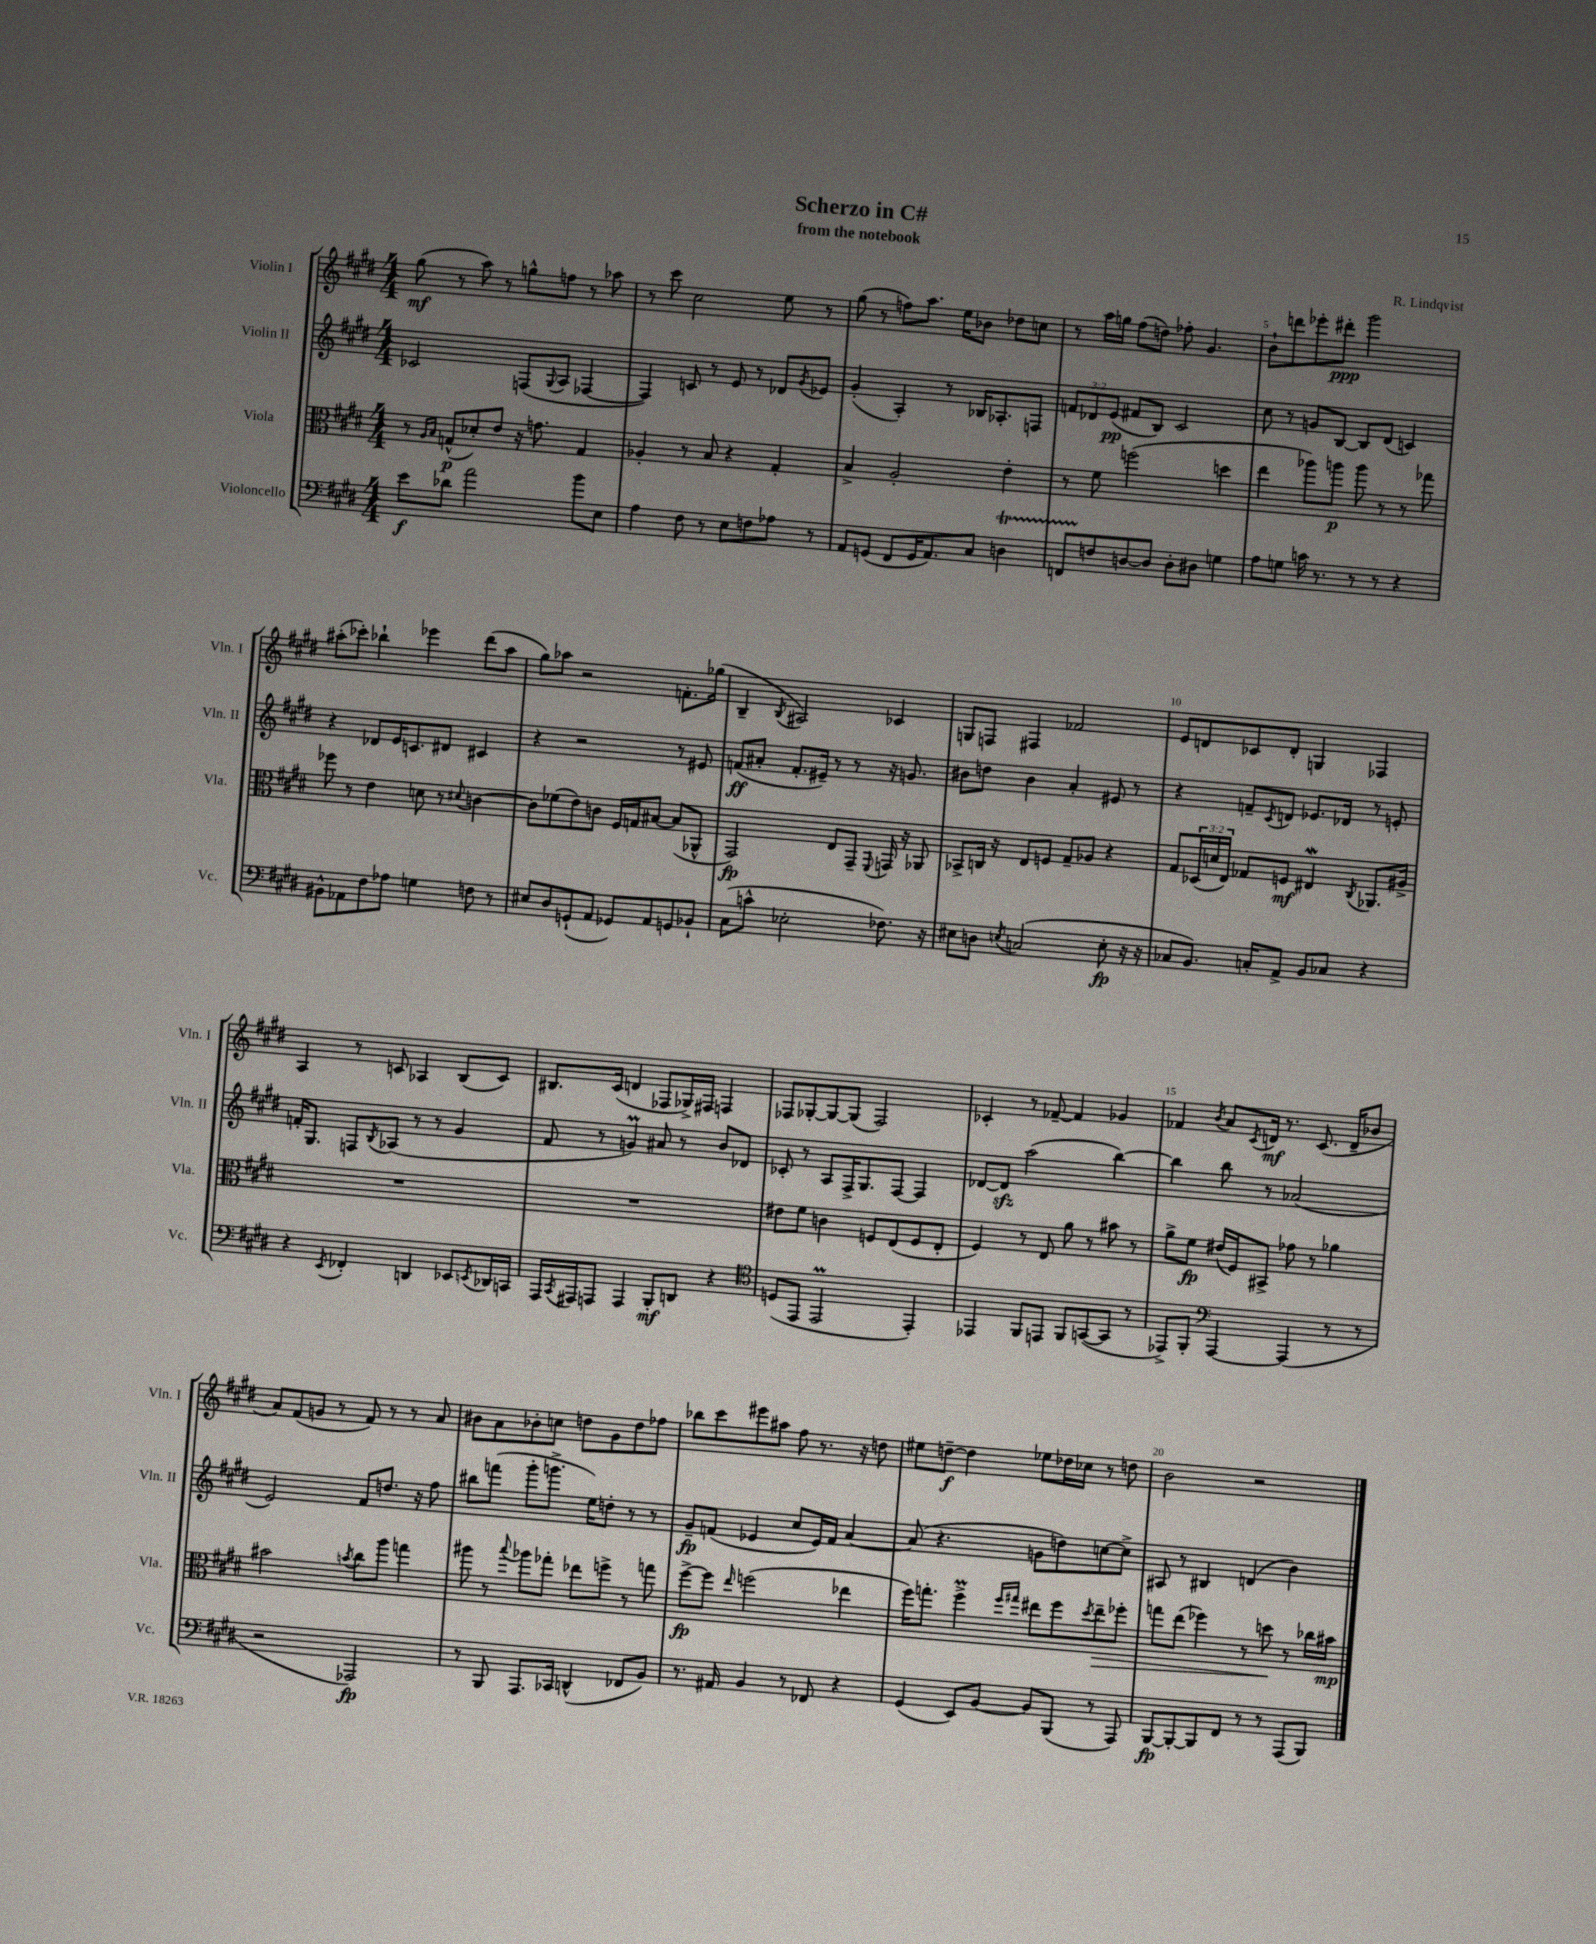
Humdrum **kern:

**kern	**kern	**kern	**kern
*staff4	*staff3	*staff2	*staff1
*clefF4	*clefC3	*clefG2	*clefG2
*k[f#c#g#d#]	*k[f#c#g#d#]	*k[f#c#g#d#]	*k[f#c#g#d#]
*M4/4	*M4/4	*M4/4	*M4/4
8e\L	8r	2c-/	(8gg#\
.	16qqA/LL	.	.
.	16qqB/JJ	.	.
8d-\J	(8G^^/L	.	8r
2a\	8d-'/)	.	8aa\)
.	8e/J	.	8r
.	16r	(8F/L	8gg^^\L
.	8.g\	.	.
.	.	8qqG#/	.
.	.	8A/J	8ff\J
8b\L	4G/	[4F-/	8r
8E\J	.	.	8aa-\
=	=	=	=
4A\	4A-'/	4F-/])	8r
.	.	.	8ccc#\
8F#\	8r	8c/	2cc#\
8r	8B/	8r	.
8E\L	4r	8e/	.
8F\	.	8r	.
8A-\J	4G#'/	8d-/L	8ee\
.	.	8qg#/	.
8r	.	8e-/J	8r
=	=	=	=
8AA/L	4B^/	(4g#'/	(8gg#\
(8GG/J	.	.	8r
8FF#/L	2A'/	4A'/)	8ff\L)
16GG/K	.	.	8.aa\J
8.AA/)	.	.	.
.	.	8r	.
.	.	.	16ee\LK
8C#/J	.	16B-/LK	8b-\J
.	.	8.A-'/	.
4D\	4e'\	.	8dd-\L
.	.	8F/J	8cc\J
=	=	=	=
8FF/L	8r	12f/L	8r
.	.	12d-/	.
8F/	8f#\	.	16aa\LL
.	.	(12e/J	.
.	.	.	16gg\JJ
[8D/	(2ff\	8f#/L	(8ff#\L
8D/]J	.	8B/J)	8dd\J)
8D'\L	.	2c#/	8ff-'\
8D#\J	.	.	4.g#/
4G\	4dd\	.	.
=	=	=	=
8A\L	4ee\	8cc#\	8b`\L
8G\J	.	8r	8ddd\
16c\	8aa-\L)	8g/L	8eee-'\
8.r	.	.	.
.	8aa\J	[8B/J	8ddd#'\J
8r	8aa\	8B/]L	2ggg#\
8r	8r	(8d#/J	.
4r	8r	4c/)	.
.	8gg-\	.	.
=	=	=	=
8BB#^^\L	8ff-\	4r	(8aa#'\L
8AA-\	8r	.	8ccc-'\J)
8F#\	4e\	8d-/L	4bb-`\
8A-\J	.	16e/K	.
.	.	8.c/	.
4G\	8d\	.	4eee-\
.	8r	8d#/J	.
.	8qqd#/	.	.
8F\	[4c\	4c#/	(8ddd#\L
8r	.	.	8aa#\J
=	=	=	=
8E#/L	8c\]L	4r	8gg#\L)
8D#/	(8f-\	.	8aa-\J
(8GG`/	8e\)	2r	2r
8AA/J	8c\J	.	.
8GG-/L)	16F#/LL	.	.
.	16G/J	.	.
8AA/	[8B#/J	.	.
8GG/	(8B#/]L	8r	8.f'\L
8BB-`/J	8AA-^^/J	8e#/	.
.	.	.	(16gg-\Jk
=	=	=	=
(8C#\L	2GG#/)	(8f/L	4B~/
8c^^\J	.	8a#'/J	.
.	.	.	8qB/
2E-'\	.	8.f'/L	2A#/)
.	.	16e#~/Jk)	.
.	8E/L	8r	.
.	8GG#~/J	8r	.
.	8qqFF#/	.	.
8.F-\)	16GG/	16r	4c-/
.	16r	8.g/	.
.	8AA-/	.	.
16r	.	.	.
=	=	=	=
8E#\L	8BB-^/L	8b#\L	8G/L
8D\J	16C/Jk	8dd\J	8F/J
.	16r	.	.
8qE/	.	.	.
(2C/	8E/L	4b#\	4F#/
.	8F/J	.	.
.	8G#~/L	4a'/	2f-/
.	8A-/J	.	.
8E'\	4r	8e#/	.
16r	.	8r	.
16r	.	.	.
=	=	=	=
8C-/L	8G#/L	4r	8e/L
8.BB/J)	(24D-/L	.	8d/
.	24d/	.	.
.	24E/JJ)	.	.
.	8G-/L	8f~/L	8c-/
16C'/LK	.	.	.
.	.	8qc#/	.
8AA^/J	8F/J	8d/J	8d'/J
8BB/L	4E#/	8.e-/L	4G/
8C-/J	.	.	.
.	.	16d-/Jk	.
.	8qC#/	.	.
4r	8.AA-/L	8r	4F-/
.	.	8e'/	.
.	16A#^/Jk	.	.
=	=	=	=
4r	1r	16f'/LK	4A/
.	.	8.G#/J	.
8qEE/	.	.	.
4FF-'/	.	8F/L	8r
.	.	8qB/	.
.	.	(8A-/J	8c/
4DD/	.	8r	4A-/
.	.	8r	.
8EE-/L	.	4g#/	(8B/L
8qEE/	.	.	.
16DD-/L	.	.	8c/J)
16CC/JJ	.	.	.
=	=	=	=
16AAA/LL	1r	8f#/	8.B#/L
8qCC#/	.	.	.
16AAA#/J	.	.	.
8AAA/J	.	8r	.
.	.	.	(16c#/Jk
4AAA/	.	4g/)	4d/
8BBB'/L	.	8a#/	8F-/L
8DD/J	.	8r	16G-^/L)
.	.	.	16F#/JJ
4r	.	8b/L	4F/
.	.	8d-/J	.
=	=	=	=
*clefC4	*	*	*
(8D/L	8e#\L	8c-'/	8F-/L
8EE/J	8f#\J	8r	[8G-'/
2EE/	4c\	8A/L	8G-/_
.	.	16F#^/K	(8G-/]J
.	.	8.G#/	.
.	8F/L	.	2F-/)
.	(8E/	[8F#/J	.
4EE'/)	8F/	4F#/]	.
.	8E'/J	.	.
=	=	=	=
4EE-/	4F#/)	[8d-/L	4c-'/
.	.	8d-/]J	.
8FF#/L	8r	(2aa\	8r
8EE/J	8E/	.	[8f-~/
8FF#/L	8a\	.	4f-/]
([8GG/	8r	.	.
8GG/]J	8b#\	[4bb\)	4g-/
8r	8r	.	.
=	=	=	=
8EE-^/L)	8a^\L	4bb\]	4f-/
8FF#'/J	8f#\J	.	.
*clefF4	*	*	*
.	.	.	8qb/
[4AAA/	(16e#/LL	8bb\	8a/L
.	16F#/J)	.	.
.	.	.	8qc#/
.	8BB#^/J	8r	16d/Jk
.	.	.	8.r
(4AAA/]	8g-\	(2a-/	.
.	8r	.	(8.c#/
8r	4a-\	.	.
.	.	.	16d~/LK
8r	.	.	8b-/J
=	=	=	=
2r	2b#\	2e/)	8a/L)
.	.	.	(8f#/
.	.	.	8g/J
.	.	.	8r
.	8qb/	.	.
2AAA-/)	8cc#\L	8f#/L	8f#/)
.	8aa\J	8.dd/J	8r
.	4gg\	.	8r
.	.	16r	.
.	.	8ff#\	8a/
=	=	=	=
8r	8aa#\	8bb#\L	8b#\L
8BBB/	8r	(8fff\J	8a\
.	8qqbb/	.	.
8.AAA/L	8aa-\L	8ggg#'\L	8b-'\
.	8gg-'\J	8.ggg^\J	8cc\J
16CC-/Jk	.	.	.
(4DD^^/	8ee-\L	.	8dd\L
.	.	16ee\LK)	.
.	8ff^\J	8dd'\J	8g#\
8FF-/L	8r	8r	8dd\
8BB/J)	8gg\	8r	8ff-\J
=	=	=	=
8.r	[8ff#^\L	8g#~/L	8bb-\L
.	8ff#\]J	(8f/J	8ccc#\
16AA#/	.	.	.
.	16qqee/	.	.
4BB/	(2ff\	4e-/	8eee#\
.	.	.	8aa#\J
8r	.	8cc#/L	8ff#\
8FF-/	.	16e-/L)	8.r
.	.	16f/JJ	.
4r	4ee-\	[4a/	.
.	.	.	16r
.	.	.	8dd\
=	=	=	=
(4GG#/	16ff#\LK)	(8a/]	8ee#\L
.	8.gg'\J	.	.
.	.	4.r	[8dd~\J
8EE/L)	4ff#^\	.	4dd\]
[8BB/J	.	.	.
.	16qqff#/LL	.	.
.	16qqgg#/JJ	.	.
8BB/]L	8ee#\L	8g\L	8ee-\L
(8BBB/J	8ff#\	8dd\)	16dd-\L
.	.	.	16cc-\JJ
.	8qdd#/	.	.
8r	8ee#~\	[8cc\	8r
8AAA/)	8ff-'\J	8cc^\]J	8dd\
=	=	=	=
[8BBB/L	8gg\L	8A#/	2b\
8BBB'/_	(8ee\J	8r	.
8BBB/]	4ff-\)	4B#/	.
8FF#/J	.	.	.
8r	8r	(4d/	2r
8r	8dd\	.	.
(8AAA/L	8r	4b\)	.
8BBB/J)	16cc-\LL	.	.
.	16b#\JJ	.	.
==	==	==	==
*-	*-	*-	*-
